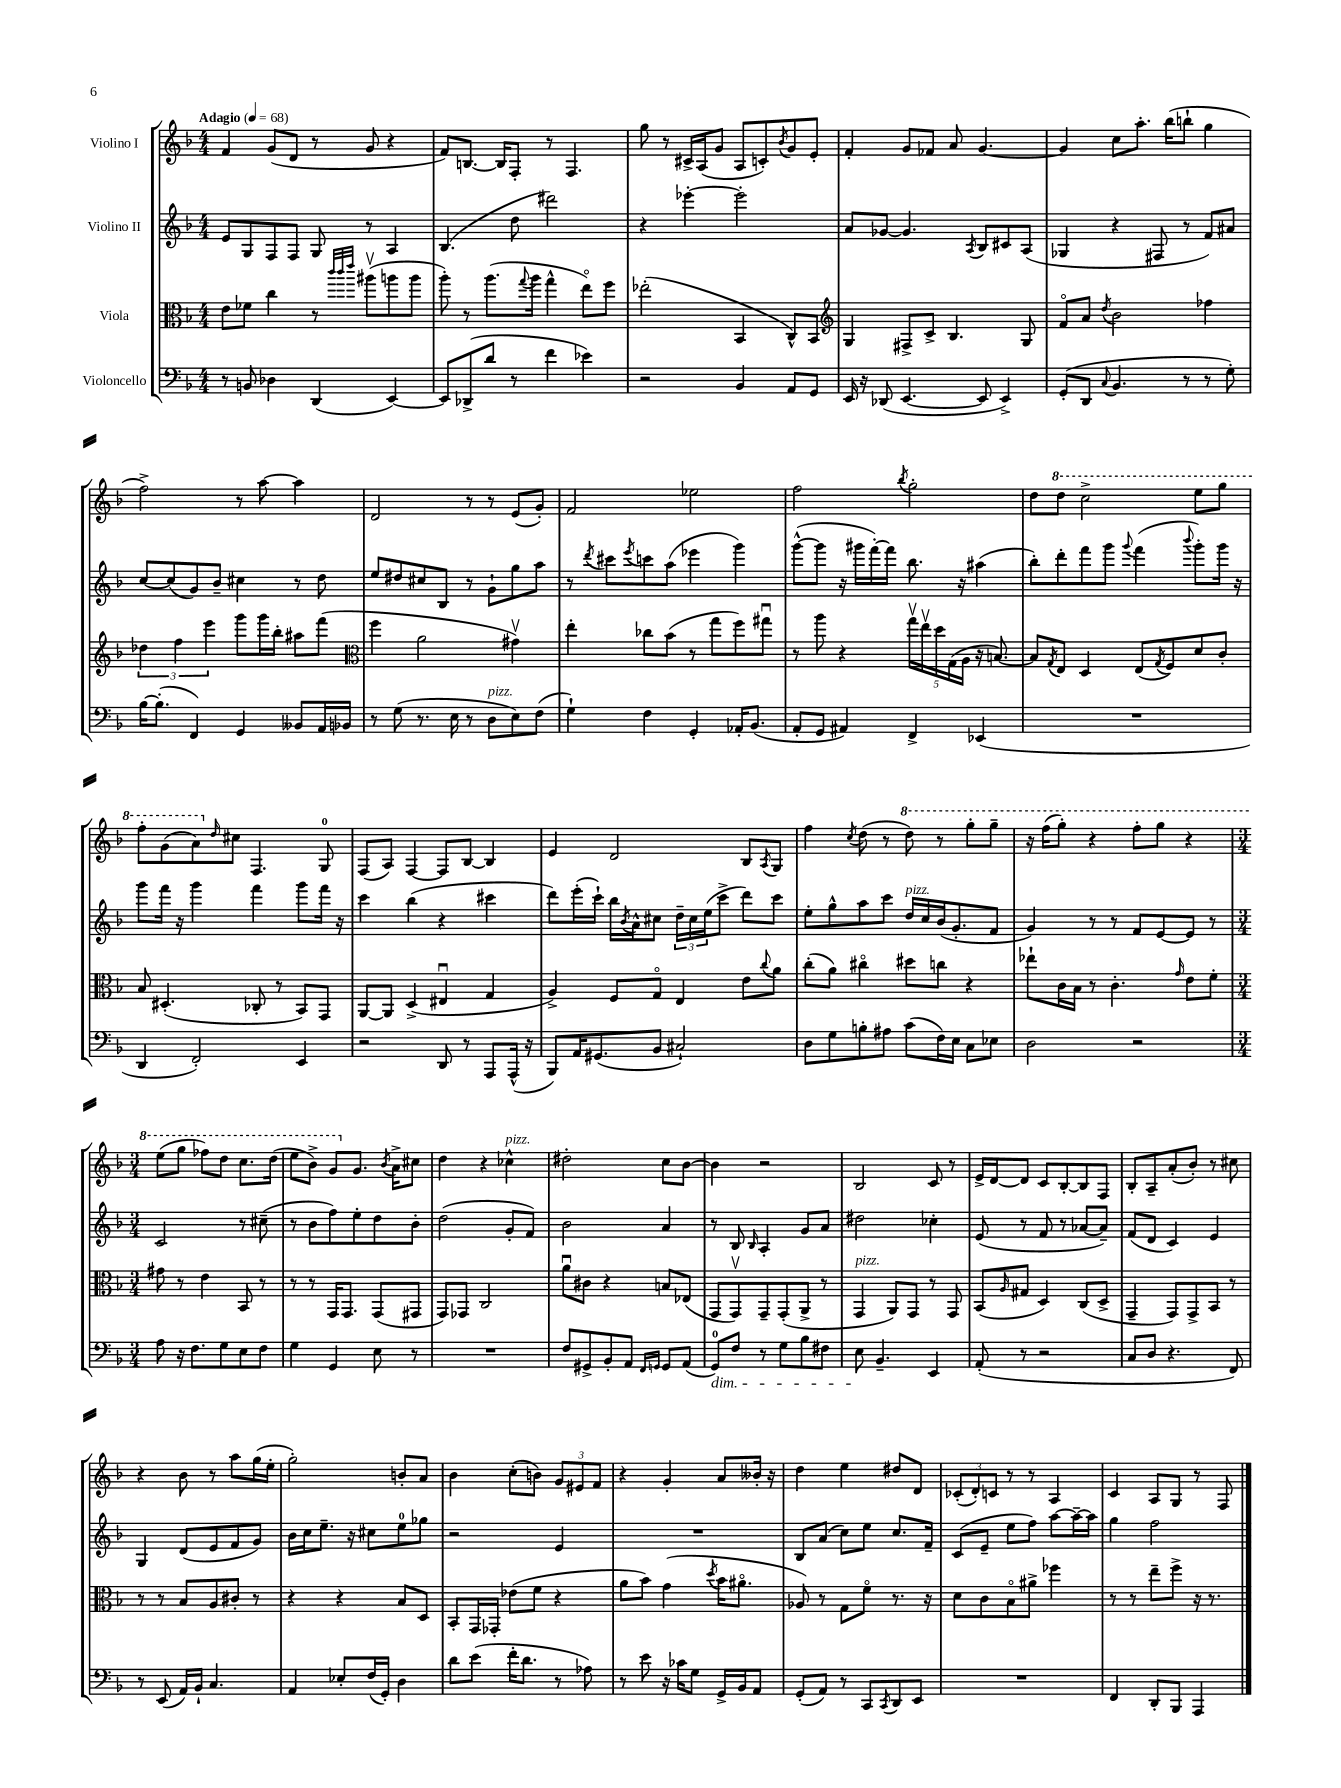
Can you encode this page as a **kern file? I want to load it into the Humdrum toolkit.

**kern	**kern	**kern	**kern
*part4	*part3	*part2	*part1
*staff4	*staff3	*staff2	*staff1
*I"Violoncello	*I"Viola	*I"Violino II	*I"Violino I
*clefF4	*clefC3	*clefG2	*clefG2
*k[b-]	*k[b-]	*k[b-]	*k[b-]
*M4/4	*M4/4	*M4/4	*M4/4
*MM68	*MM68	*MM68	*MM68
=1	=1	=1	=1
!	!	!	!LO:TX:a:B:t=Adagio
8r	8e\L	8e/L	4f/
8BBn/	8f-X\J	8G/	.
4D-X\	4cc\	8F/	(8g/L
.	.	8F/J	8d/J
(4DD/	8r	8G/	8r
.	32qqccc/LLL	.	.
.	32qqccc/	.	.
.	32qqeee/JJJ	.	.
.	(8aa#Xv\L	8r	8g/
[4EE/)	8aan\	4A/	4r
.	8aa\J	.	.
=2	=2	=2	=2
8EE/L]	8aa'\)	(4.B-/	8f/L)
(8DD-X^/	8r	.	[8.Bn/J
8d/J	(8.aa\L	.	.
.	.	.	16B/KL]
8r	.	8dd\	8F'/J
.	8qqgg/	.	.
.	16aa\Jk	.	.
4f\	4gg^^\	2ddd#X\)	8r
.	.	.	4.F/
4e-X\)	8ee\L)	.	.
.	8ff\J	.	.
=3	=3	=3	=3
2r	(2ee-X'\	4r	8gg\
.	.	.	8r
.	.	[4eee-X'\	16c#X^/LL
.	.	.	(16A/J
.	.	.	8g/J
4BB-/	4BB-/	2eee-'\]	8A/L
.	.	.	8cn'/)
.	.	.	8qb-/
8AA/L	8C^^/L)	.	8g/
8GG/J	8BB-/J	.	8e'/J
=4	=4	=4	=4
*	*clefG2	*	*
16EE/	4G/	8a/L	4f'/
16r	.	.	.
(8DD-X/	.	[8g-X/J	.
[4.EE/	8F#X^/L	4.g-/]	8g/L
.	8c^/J	.	8f-X/J
.	4.B-/	.	8a/
.	.	8qA/	.
8EE/]	.	8B-/L	[4.g/
4EE^/)	.	8c#X/	.
.	8G/	(8A/J	.
=5	=5	=5	=5
(8GG'/L	8f/L	4G-X/	4g/]
8DD/J	8a/J	.	.
8qqC/	8qdd/	.	.
4.BB-/	2b-\	4r	8cc\L
.	.	.	8.aa'\J
.	.	8F#X/	.
.	.	.	(16bb-\KL
8r	.	8r	8bbn`\J
8r	4ff-X\	8f/L)	4gg\
8G'\)	.	8a#X/J	.
!!LO:LB:g=z
=6	=6	=6	=6
[16B-\KL	6dd-X\	[8cc/L	2ff^\)
(8.B-'\J]	.	.	.
.	.	(8cc/]	.
.	6ff\	.	.
4FF/)	.	8g/)	.
.	6eee\	.	.
.	.	8b-~/J	.
4GG/	8ggg\L	4cc#X\	8r
.	16ggg\L	.	[8aa\
.	16bb-'\JJ	.	.
8BB--X/L	8aa#X\L	8r	4aa\]
16AA/L	(8fff\J	8dd\	.
16BB-X/JJ	.	.	.
=7	=7	=7	=7
*	*clefC3	*	*
8r	4ff\	8ee/L	2d/
(8G\	.	8dd#X/	.
8.r	2a\	8cc#X/	.
.	.	8B-/J	.
16E\	.	.	.
8r	.	8r	8r
!LO:TX:a:i:t=pizz.	!	!	!
8D\L	.	8g`\L	8r
8E\)	4g#Xv\)	8gg\	(8e/L
(8F\J	.	8aa\J	8g'/J)
=8	=8	=8	=8
4G`\)	4ee'\	8r	2f/
.	.	8qddd/	.
.	.	8ccc#X\L	.
.	.	8qeee/	.
4F\	8cc-X\L	8cccn\	.
.	(8b-\J	(8aa\J	.
4GG'/	8r	4eee-X\	2ee-X\
.	8gg\L	.	.
16AA-X'/KL	8ff\)	4ggg\)	.
(8.BB-/J	.	.	.
.	8gg#Xu\J	.	.
=9	=9	=9	=9
8AA'/L	8r	([8ggg^^\L	2ff\
8GG/J	8aa\	8ggg\J]	.
4AA#X/)	4r	16r	.
.	.	16ggg#X\LL	.
.	.	[16fff'\)	.
.	.	16fff\JJ]	.
.	.	.	8qbb-/
4FF^/	20ggv\LL	8.bb-\	2gg'\
.	20eev\	.	.
.	20dd\	.	.
.	(20G\	.	.
.	.	16r	.
.	20A\JJ	.	.
(4EE-X/	16r	(4aa#X\	.
.	[8.Bn/)	.	.
=10	=10	=10	=10
1r	8B/L]	8bb-'\L)	8dd\L
.	8qG/	.	.
*	*	*	*8va
.	8E/J	8ddd'\	8ddd\J
.	4D/	8fff\	2ccc^\
.	.	8ggg\J	.
.	.	8qqggg/	.
.	(8E/L	(4fff\	.
.	8qG/	.	.
.	8F/)	.	.
.	.	8qqbbb-/	.
.	8d/	8ggg'\L)	8eee\L
.	8c'/J	16ggg\Jk	8ggg\J
.	.	16r	.
!!LO:LB:g=z
=11	=11	=11	=11
4DD/	8B-/	8ggg\L	8fff'\L
.	(4.D#X'/	16fff\Jk	(8gg\
.	.	16r	.
2FF'/)	.	4ggg\	8aa\)
*	*	*	*X8va
.	.	.	16qqdd/
.	.	.	8cc#X\J
.	8C-X'/	4fff\	4.F/
.	8r	.	.
4EE/	8BB-/L)	8ggg\L	.
.	8GG/J	16fff\Jk	8G/
.	.	16r	.
=12	=12	=12	=12
2r	[8AA/L	4ccc\	(8F/L
.	8AA/J]	.	8A/J)
.	(4D^/	(4bb-\	[4F/
8DD/	4E#Xu/	4r	8F/L]
8r	.	.	[8B-/J
8AAA/L	4G/	4ccc#X\	4B-/]
(16AAA^^/Jk	.	.	.
16r	.	.	.
=13	=13	=13	=13
8BBB-/L)	4A^/)	8ddd\L)	4e/
16AA/K	.	(16eee'\L	.
(8.GG#X/	.	16ccc`\JJ)	.
.	8F/L	16bb-\LL	2d/
.	.	8qb-/	.
.	.	16a^^\J	.
8BB-/J	8G/J	8cc#X\J	.
2C#X`/)	4E/	24dd~\LL	.
.	.	24cc#\	.
.	.	(24ee\J	.
.	.	8ccc^\J	.
.	8e\L	8ddd\L)	8B-/L
.	8qqcc/	.	8qA/
.	8a\J	8ccc\J	8G/J
=14	=14	=14	=14
8D\L	(8cc'\L	8ee'\L	4ff\
8G\	8a\J)	8gg^^\	.
.	.	.	8qcc/
8Bn'\	4cc#X\	8aa\	(8dd\
8A#X\J	.	8ccc\J	8r
*	*	*	*8va
!	!	!LO:TX:a:i:t=pizz.	!
(8c\L	8dd#X\L	16dd/LL	8ddd\)
.	.	16cc/	.
16F\L)	8ccn\J	(16b-/J	8r
16E\JJ	.	8.g'/	.
8C\L	4r	.	8ggg'\L
8E-X\J	.	8f/J	8ggg~\J
=15	=15	=15	=15
2D\	8ee-X`\L	4g/)	16r
.	.	.	(16fff\KL
.	16c\L	.	8ggg'\J)
.	16B-\JJ	.	.
.	8r	8r	4r
.	4.c'\	8r	.
2r	.	8f/L	8fff'\L
.	.	[8e/	8ggg\J
.	16qqg/	.	.
.	8e\L	8e/J]	4r
.	8f'\J	8r	.
!!LO:LB:g=z
=16	=16	=16	=16
*M3/4	*M3/4	*M3/4	*M3/4
8A\	8g#X\	2c/	(8eee\L
16r	8r	.	8ggg\J
8.F\L	.	.	.
.	4e\	.	8fff-X\L)
8G\	.	.	8ddd\J
8E\	8BB-/	8r	8.ccc\L
8F\J	8r	(8cc#X~\	.
.	.	.	(16ddd\Jk
=17	=17	=17	=17
4G\	8r	8r	8eee\L
.	8r	8b-\L	8bb-^\J)
4GG/	16GG/KL	8ff\)	8gg/L
.	8.GG/J	.	.
*	*	*	*X8va
.	.	8ee'\	8.g/J
8E\	(8GG/L	8dd\	.
.	.	.	8qb-/
.	.	.	16a^\KL
8r	8GG#X/J	8b-'\J	8cc#X\J
=18	=18	=18	=18
2.r	8GG/L)	(2dd\	4dd\
.	8GG-X/J	.	.
.	2C/	.	4r
!	!	!	!LO:TX:a:i:t=pizz.
.	.	8g'/L	4cc-X^^\
.	.	8f/J)	.
=19	=19	=19	=19
8F/L	8au\L	2b-\	2dd#X'\
8GG#X^/	8c#X\J	.	.
8BB-'/	4r	.	.
8AA/J	.	.	.
16qqFF/LL	.	.	.
16qqGGn/JJ	.	.	.
8GG/L	8Bn/L	4a/	8cc\L
(8AA/J	(8E-X/J	.	[8b-\J
=20	=20	=20	=20
!LO:TX:b:i:t=dim.	!	!	!
8GG/L)	8GG/L	8r	4b-\]
8F/J	8GGv/)	8B-/	.
.	.	16qqB-/	.
8r	8GG~/	4A'/	2r
8G\L	(8GG'/	.	.
8B-\	8AA^/J	8g/L	.
8F#X\J	8r	8a/J	.
=21	=21	=21	=21
!	!LO:TX:a:i:t=pizz.	!	!
8E\	4GG/	2dd#X\	2B-/
4.BB-~/	.	.	.
.	8AA/L)	.	.
.	8GG/J	.	.
4EE/	8r	4cc-X'\	8c/
.	8GG/	.	8r
=22	=22	=22	=22
(8AA'/	(8BB-/L	(8e/	16e^/LL
.	.	.	[16d/J
.	16qqA/	.	.
8r	8G#X/J	8r	8d/J]
2r	4D/)	8f/	8c/L
.	.	8r	[8B-'/
.	(8C/L	[8a-X/L	8B-/]
.	8D^/J	8a-~/J])	8F/J
=23	=23	=23	=23
8C/L	4GG~/	(8f/L	8B-'/L
8D/J	.	8d/J	8A~/
4.r	8GG/L)	4c/)	(8a'/
.	8GG^/	.	8b-'/J)
.	8BB-/J	4e/	8r
8FF/)	8r	.	8cc#X\
!!LO:LB:g=z
=24	=24	=24	=24
8r	8r	4G/	4r
(8EE/	8r	.	.
16AA/LL)	8B-/L	(8d/L	8b-\
16BB-`/JJ	.	.	.
4.C/	8A/	8e/	8r
.	8c#X'/J	8f/	8aa\L
.	8r	8g/J)	(16gg\L
.	.	.	16ee'\JJ
=25	=25	=25	=25
4AA/	4r	16b-\LL	2gg'\)
.	.	16cc\J	.
.	.	8.ee~\J	.
8E-X'/L	4r	.	.
.	.	16r	.
(16F/L	.	8cc#X\L	.
16GG'/JJ)	.	.	.
4D\	8B-/L	8ee\	8bn'/L
.	8D/J	8gg-X\J	8a/J
=26	=26	=26	=26
8d\L	8BB-'/L	2r	4b-\
(8e\J	16GG/L	.	.
.	16GG-X'/JJ	.	.
16f'\KL	(8e-X\L	.	(8cc'\L
8.d\J	.	.	.
.	8f\J	.	8bn\J)
8r	4r	4e/	12g/L
.	.	.	12e#X/
8A-X\)	.	.	.
.	.	.	12f/J
=27	=27	=27	=27
8r	8a\L	2.r	4r
8e\	8b-\J)	.	.
16r	(4g\	.	4g'/
16c-X\KL	.	.	.
8G\J	.	.	.
.	8qdd/	.	.
16GG^/LL	16b-\KL	.	8a/L
16BB-/J	8.a#X\J	.	.
8AA/J	.	.	16b--X'/Jk
.	.	.	16r
=28	=28	=28	=28
(8GG'/L	8A-X/)	8B-/L	4dd\
8AA/J)	8r	(8a/J	.
8r	8G\L	8cc\L)	4ee\
8CC/L	8f\J	8ee\J	.
8qCC/	.	.	.
8DD/	8.r	8.cc/L	8dd#X/L
8EE/J	.	.	8d/J
.	16r	16f~/Jk	.
=29	=29	=29	=29
2.r	8d\L	(8c/L	(12c-X'/L
.	.	.	12d'/)
.	8c\	8e~/J	.
.	.	.	12cn/J
.	8B-\	8ee\L	8r
.	8a#X^\J	8ff\J)	8r
.	4ff-X\	[8aa\L	4A/
.	.	16aa~\L_	.
.	.	16aa\JJ]	.
=30	=30	=30	=30
4FF/	8r	4gg\	4c/
.	8r	.	.
8DD'/L	8ee~\L	2ff\	8A/L
8BBB-/J	8ff^\J	.	8G/J
4AAA/	16r	.	8r
.	8.r	.	.
.	.	.	8F/
==	==	==	==
*-	*-	*-	*-
